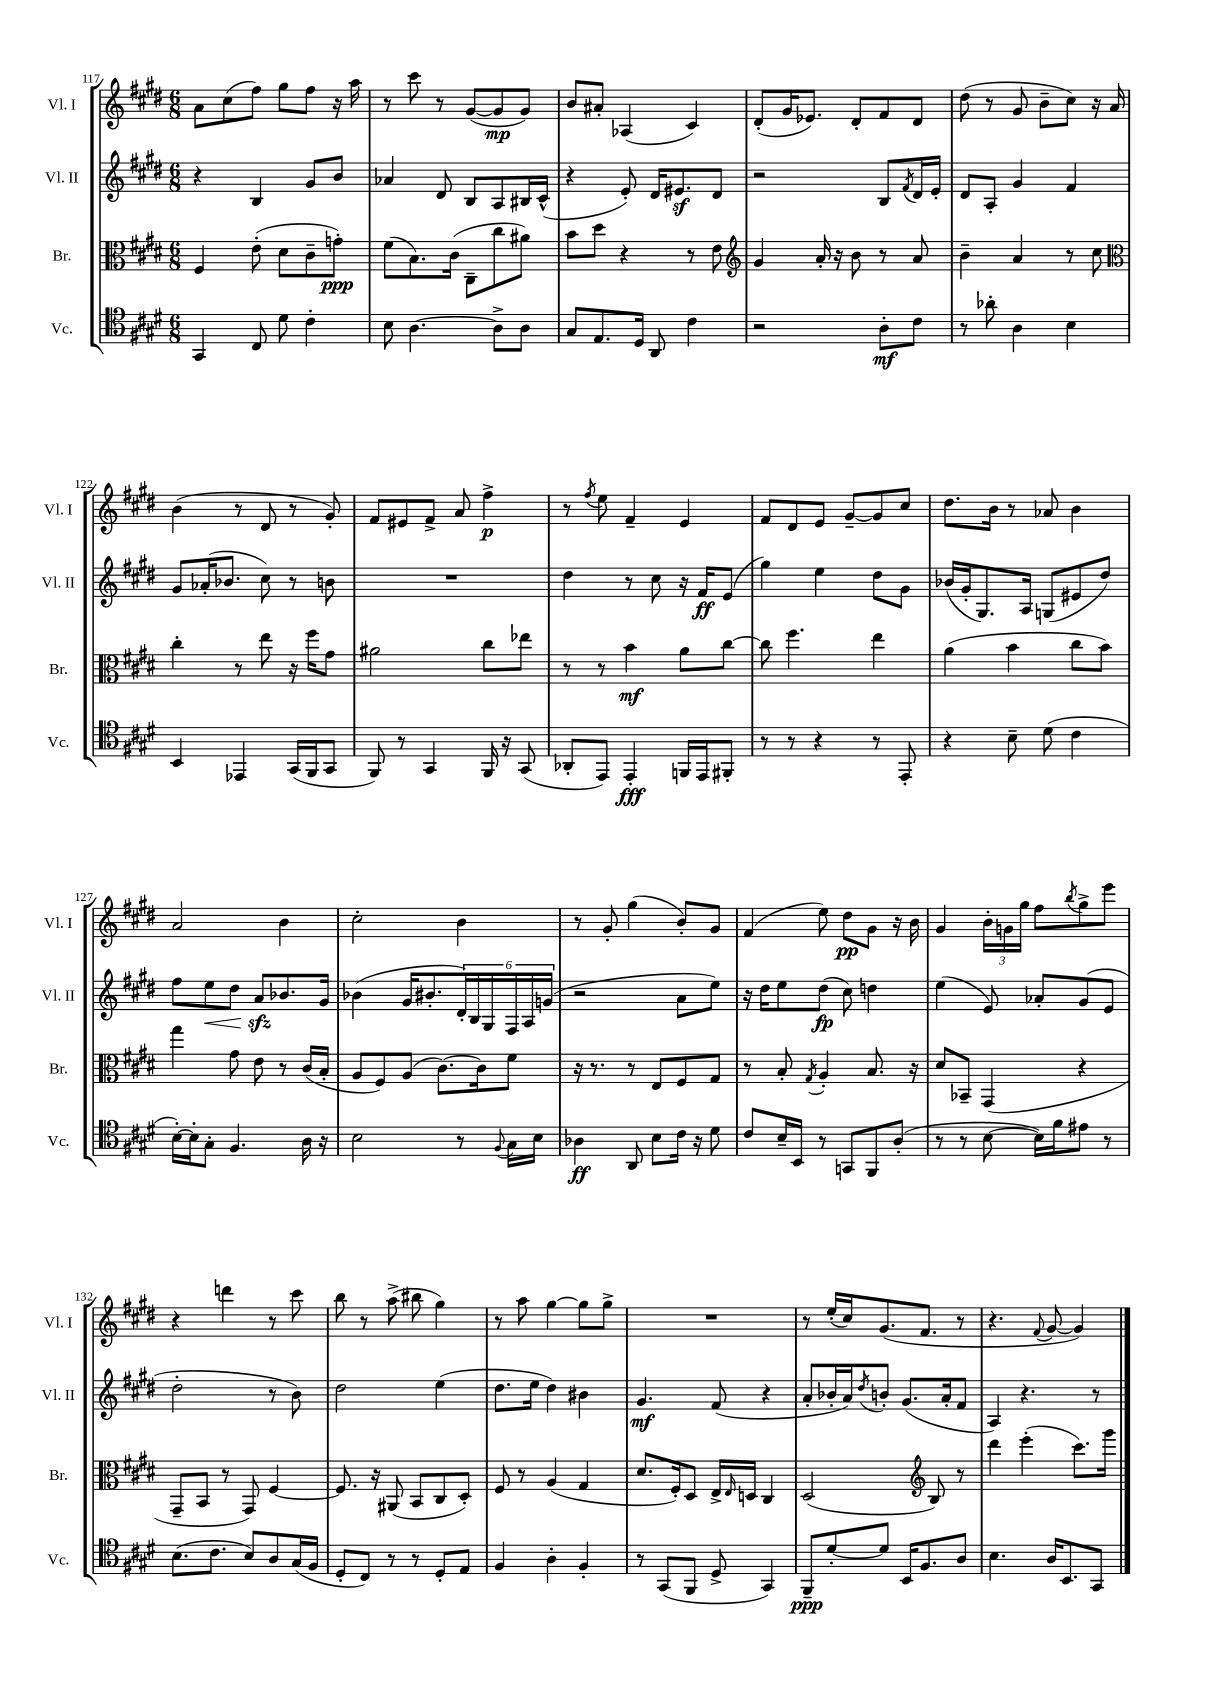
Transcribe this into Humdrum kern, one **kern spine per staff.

**kern	**dynam	**kern	**dynam	**kern	**dynam	**kern	**dynam
*part4	*part4	*part3	*part3	*part2	*part2	*part1	*part1
*staff4	*staff4	*staff3	*staff3	*staff2	*staff2	*staff1	*staff1
*I"Vc.	*	*I"Br.	*	*I"Vl. II	*	*I"Vl. I	*
*I'Vc.	*	*I'Br.	*	*I'Vl. II	*	*I'Vl. I	*
*clefC4	*	*clefC3	*	*clefG2	*	*clefG2	*
*k[f#c#g#d#]	*	*k[f#c#g#d#]	*	*k[f#c#g#d#]	*	*k[f#c#g#d#]	*
*M6/8	*	*M6/8	*	*M6/8	*	*M6/8	*
=117	=117	=117	=117	=117	=117	=117	=117
4GG#/	.	4F#/	.	4r	.	8a\L	.
.	.	.	.	.	.	(8cc#\	.
8C#/	.	(8e'\	.	4B/	.	8ff#\J)	.
8d#\	.	8d#\L	.	.	.	8gg#\L	.
4c#'\	.	8c#~\	.	8g#/L	.	8ff#\J	.
.	.	8gn'\J)	ppp	8b/J	.	16r	.
.	.	.	.	.	.	16aa\	.
=118	=118	=118	=118	=118	=118	=118	=118
8B\	.	(8f#\L	.	4a-X/	.	8r	.
[4.A\	.	8.B\)	.	.	.	8ccc#\	.
.	.	.	.	8d#/	.	8r	.
.	.	(16c#\Jk	.	.	.	.	.
.	.	8C#~\L	.	8B/L	.	([8g#/L	.
8A^\L]	.	8cc#\	.	8A/	.	8g#/]	mp
8A\J	.	8a#X\J)	.	16B#X/L	.	8g#/J)	.
.	.	.	.	(16c#^^/JJ	.	.	.
=119	=119	=119	=119	=119	=119	=119	=119
8G#/L	.	8b\L	.	4r	.	8b/L	.
8.E/	.	8dd#\J	.	.	.	8a#X'/J	.
.	.	4r	.	8e'/)	.	(4A-X/	.
16D#/Jk	.	.	.	.	.	.	.
8AA/	.	.	.	16d#/KL	.	.	.
.	.	.	.	8.e#Xz/	.	.	.
4c#\	.	8r	.	.	.	4c#/)	.
.	.	8e\	.	8d#/J	.	.	.
=120	=120	=120	=120	=120	=120	=120	=120
*	*	*clefG2	*	*	*	*	*
2r	.	4g#/	.	2r	.	(8d#'/L	.
.	.	.	.	.	.	16g#/K	.
.	.	.	.	.	.	8.e-X/J)	.
.	.	16a'/	.	.	.	.	.
.	.	16r	.	.	.	.	.
.	.	8b\	.	.	.	8d#'/L	.
8A'\L	mf	8r	.	8B/L	.	8f#/	.
.	.	.	.	8qf#/	.	.	.
8c#\J	.	8a/	.	16d#/L	.	8d#/J	.
.	.	.	.	16e'/JJ	.	.	.
=121	=121	=121	=121	=121	=121	=121	=121
8r	.	4b~\	.	8d#/L	.	(8dd#\	.
8a-X'\	.	.	.	8A'/J	.	8r	.
4A\	.	4a/	.	4g#/	.	8g#/	.
.	.	.	.	.	.	8b~\L	.
4B\	.	8r	.	4f#/	.	8cc#\J)	.
.	.	8cc#\	.	.	.	16r	.
.	.	.	.	.	.	16a/	.
!!LO:LB:g=z
=122	=122	=122	=122	=122	=122	=122	=122
*	*	*clefC3	*	*	*	*	*
4BB/	.	4cc#'\	.	8g#/L	.	(4b\	.
.	.	.	.	(16a-X'/K	.	.	.
.	.	.	.	8.b-X/J	.	.	.
4EE-X/	.	8r	.	.	.	8r	.
.	.	8ee\	.	8cc#\)	.	8d#/	.
(16GG#/LL	.	16r	.	8r	.	8r	.
16FF#/J	.	16ff#\KL	.	.	.	.	.
8GG#/J	.	8g#\J	.	8bn\	.	8g#'/)	.
=123	=123	=123	=123	=123	=123	=123	=123
8FF#/)	.	2a#X\	.	2.r	.	8f#/L	.
8r	.	.	.	.	.	8e#X/	.
4GG#/	.	.	.	.	.	8f#^/J	.
.	.	.	.	.	.	8a/	.
16FF#/	.	8cc#\L	.	.	.	4ff#^\	p
16r	.	.	.	.	.	.	.
(8GG#/	.	8ee-X\J	.	.	.	.	.
=124	=124	=124	=124	=124	=124	=124	=124
8AA-X'/L	.	8r	.	4dd#\	.	8r	.
.	.	.	.	.	.	8qff#/	.
8EE/J)	.	8r	.	.	.	8ee\	.
4EE'/	fff	4b\	mf	8r	.	4f#~/	.
.	.	.	.	8cc#\	.	.	.
16FFn/LL	.	8a\L	.	16r	.	4e/	.
16EE/J	.	.	.	16f#/KL	ff	.	.
8FF#X'/J	.	[8cc#\J	.	(8e/J	.	.	.
=125	=125	=125	=125	=125	=125	=125	=125
8r	.	8cc#\]	.	4gg#\)	.	8f#/L	.
8r	.	4.ff#\	.	.	.	8d#/	.
4r	.	.	.	4ee\	.	8e/J	.
.	.	.	.	.	.	[8g#~/L	.
8r	.	4ee\	.	8dd#\L	.	8g#/]	.
8EE'/	.	.	.	8g#\J	.	8cc#/J	.
=126	=126	=126	=126	=126	=126	=126	=126
4r	.	(4a\	.	(16b-X/LL	.	8.dd#\L	.
.	.	.	.	16g#'/J	.	.	.
.	.	.	.	8.G#/)	.	.	.
.	.	.	.	.	.	16b\Jk	.
8B~\	.	4b\	.	.	.	8r	.
.	.	.	.	16A/Jk	.	.	.
(8d#\	.	.	.	(8Gn/L	.	8a-X/	.
4c#\	.	8cc#\L	.	8e#X/	.	4b\	.
.	.	8b\J)	.	8dd#/J)	.	.	.
!!LO:LB:g=z
=127	=127	=127	=127	=127	=127	=127	=127
[16B'\LL)	.	4gg#\	.	8ff#\L	.	2a/	.
16B'\J]	.	.	.	.	.	.	.
!	!	!	!	!	!LO:HP:b	!	!
8G#'\J	.	.	.	8ee\	<	.	.
4.F#/	.	8g#\	.	8dd#\J	.	.	.
.	.	8e\	.	8azz/L	.	.	.
.	.	8r	.	8.b-X/	[	4b\	.
16A\	.	(16c#/LL	.	.	.	.	.
16r	.	16B'/JJ	.	16g#/Jk	.	.	.
=128	=128	=128	=128	=128	=128	=128	=128
2B\	.	8A/L	.	(4b-X\	.	2cc#'\	.
.	.	8F#/)	.	.	.	.	.
.	.	(8A/J	.	16g#/KL	.	.	.
.	.	.	.	8.b#X'/	.	.	.
.	.	[8.c#\L)	.	.	.	.	.
8r	.	.	.	24d#'/L)	.	4b\	.
.	.	.	.	24B/	.	.	.
.	.	16c#\k]	.	.	.	.	.
.	.	.	.	24G#/	.	.	.
8qqF#/	.	.	.	.	.	.	.
16G#\LL	.	8f#\J	.	24F#/	.	.	.
.	.	.	.	24A/	.	.	.
16B\JJ	.	.	.	.	.	.	.
.	.	.	.	(24gn/JJ	.	.	.
=129	=129	=129	=129	=129	=129	=129	=129
4A-X\	ff	16r	.	2r	.	8r	.
.	.	8.r	.	.	.	.	.
.	.	.	.	.	.	8g#'/	.
8AA/	.	8r	.	.	.	(4gg#\	.
8B\L	.	8E/L	.	.	.	.	.
16c#\Jk	.	8F#/	.	8a\L	.	8b'/L)	.
16r	.	.	.	.	.	.	.
8d#\	.	8G#/J	.	8ee\J)	.	8g#/J	.
=130	=130	=130	=130	=130	=130	=130	=130
8c#/L	.	8r	.	16r	.	(4f#/	.
.	.	.	.	16dd#\KL	.	.	.
16B~/L	.	8B'/	.	8ee\	.	.	.
16BB/JJ	.	.	.	.	.	.	.
.	.	8qG#/	.	.	.	.	.
8r	.	4A'/	.	(8dd#\J	fp	8ee\)	.
8GGn/L	.	.	.	8cc#\)	.	8dd#\L	pp
8FF#/	.	8.B/	.	4ddn\	.	8g#\J	.
(8A'/J	.	.	.	.	.	16r	.
.	.	16r	.	.	.	16b\	.
=131	=131	=131	=131	=131	=131	=131	=131
8r	.	8d#/L	.	(4ee\	.	4g#/	.
8r	.	8BB-X~/J	.	.	.	.	.
[8B\	.	(4GG#/	.	8e/)	.	24b'\LL	.
.	.	.	.	.	.	24gn\	.
.	.	.	.	.	.	24gg#\JJ	.
16B\LL])	.	.	.	8a-X'/L	.	8ff#\L	.
16f#\J	.	.	.	.	.	.	.
.	.	.	.	.	.	8qbb/	.
8e#X\J	.	4r	.	(8g#/	.	8gg#^\	.
8r	.	.	.	8e/J	.	8eee\J	.
!!LO:LB:g=z
=132	=132	=132	=132	=132	=132	=132	=132
(8.B\L	.	8GG#~/L	.	2dd#'\	.	4r	.
.	.	8BB/J	.	.	.	.	.
8.c#\J	.	.	.	.	.	.	.
.	.	8r	.	.	.	4dddn\	.
8B/L)	.	8GG#/)	.	.	.	.	.
8A/	.	[4F#/	.	8r	.	8r	.
(16G#/L	.	.	.	8b\)	.	8ccc#\	.
16F#/JJ	.	.	.	.	.	.	.
=133	=133	=133	=133	=133	=133	=133	=133
8D#'/L	.	8.F#/]	.	2dd#\	.	8bb\	.
8C#/J)	.	.	.	.	.	8r	.
.	.	16r	.	.	.	.	.
8r	.	(8AA#X/	.	.	.	(8aa^\	.
8r	.	8BB/L	.	.	.	8bb#X\	.
8D#'/L	.	8C#/	.	(4ee\	.	4gg#\)	.
8E/J	.	8D#'/J)	.	.	.	.	.
=134	=134	=134	=134	=134	=134	=134	=134
4F#/	.	8F#/	.	8.dd#\L	.	8r	.
.	.	8r	.	.	.	8aa\	.
.	.	.	.	16ee\Jk	.	.	.
4A'\	.	(4A/	.	4dd#\)	.	[4gg#\	.
4F#'/	.	4G#/	.	4b#X\	.	8gg#\L]	.
.	.	.	.	.	.	8gg#^\J	.
=135	=135	=135	=135	=135	=135	=135	=135
8r	.	8.d#/L	.	4.g#/	mf	2.r	.
(8GG#/L	.	.	.	.	.	.	.
.	.	16F#'/k)	.	.	.	.	.
8FF#/J	.	8D#/J	.	.	.	.	.
8D#^/	.	16E^/LL	.	(8f#/	.	.	.
.	.	16qqE/	.	.	.	.	.
.	.	16Dn/JJ	.	.	.	.	.
4GG#/)	.	4C#/	.	4r	.	.	.
=136	=136	=136	=136	=136	=136	=136	=136
8FF#~/L	ppp	(2D#/	.	8a'/L	.	8r	.
[8d#'/	.	.	.	16b-X'/L	.	(16ee'/LL	.
.	.	.	.	16a/J)	.	16cc#/J)	.
.	.	.	.	8qdd#/	.	.	.
8d#/J]	.	.	.	8bn'/J	.	(8.g#/	.
16BB/KL	.	.	.	(8.g#/L	.	.	.
8.F#/	.	.	.	.	.	8.f#/J	.
*	*	*clefG2	*	*	*	*	*
.	.	8B/)	.	.	.	.	.
.	.	.	.	16a'/k	.	.	.
8A/J	.	8r	.	8f#/J	.	8r	.
=137	=137	=137	=137	=137	=137	=137	=137
4.B\	.	4ddd#\	.	4A/)	.	4.r	.
.	.	(4eee'\	.	4.r	.	.	.
.	.	.	.	.	.	8qqf#/	.
16A/KL	.	.	.	.	.	[8g#/	.
8.BB/	.	.	.	.	.	.	.
.	.	8.ccc#\L)	.	.	.	4g#/])	.
8GG#/J	.	.	.	8r	.	.	.
.	.	16ggg#\Jk	.	.	.	.	.
==	==	==	==	==	==	==	==
*-	*-	*-	*-	*-	*-	*-	*-
